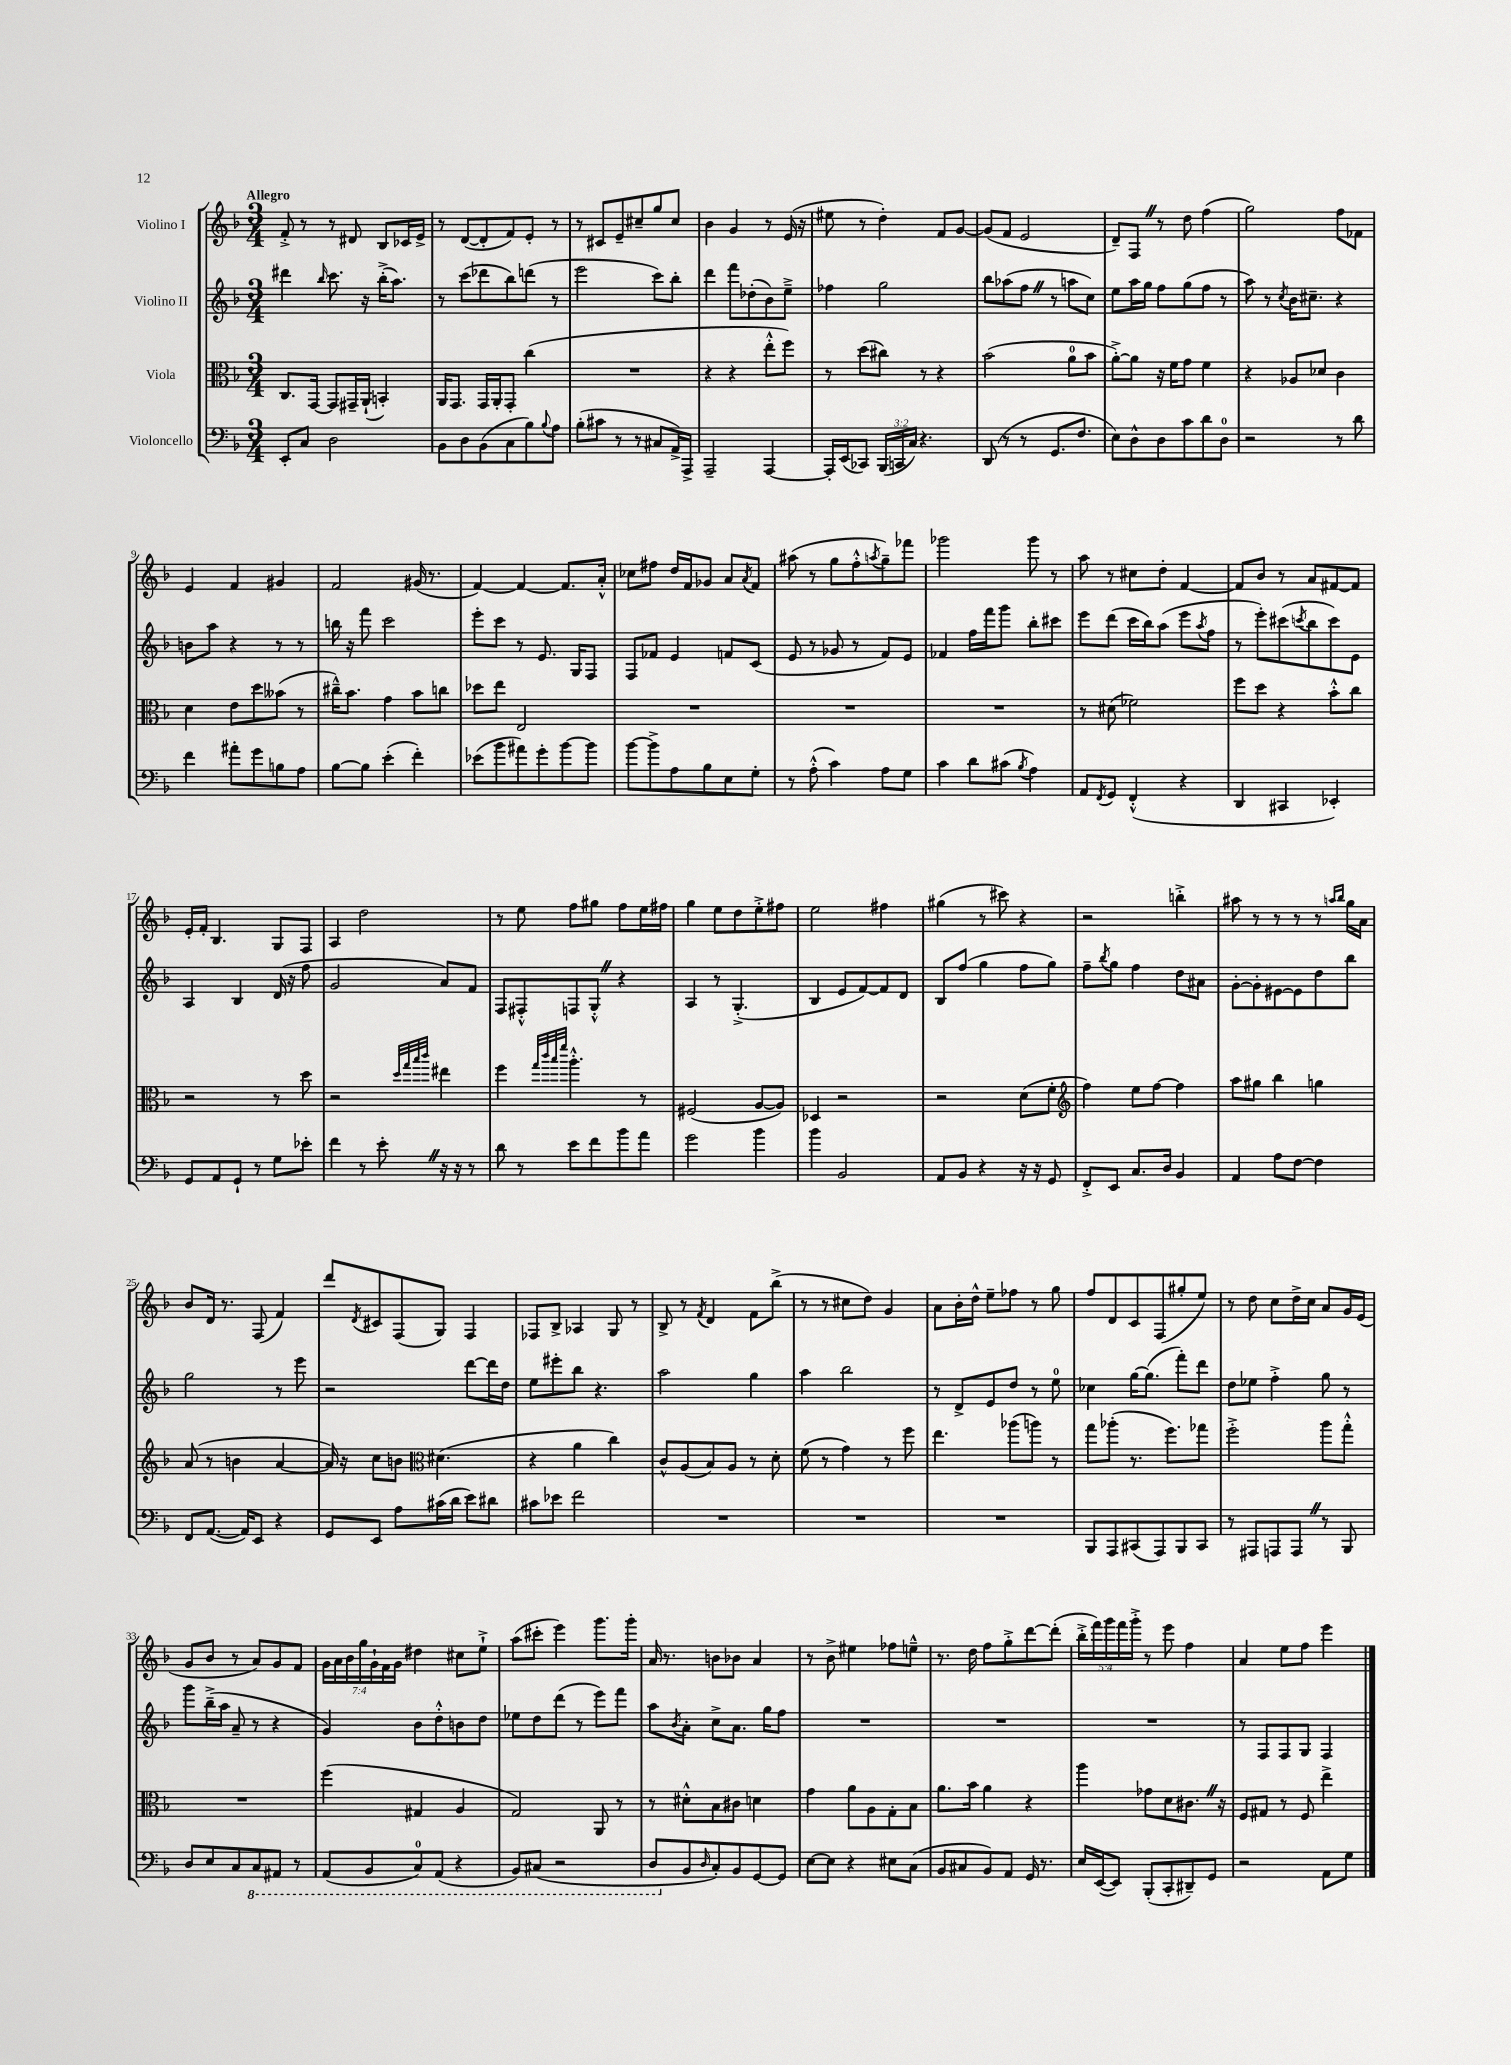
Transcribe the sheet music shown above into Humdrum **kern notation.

**kern	**kern	**kern	**kern
*part4	*part3	*part2	*part1
*staff4	*staff3	*staff2	*staff1
*I"Violoncello	*I"Viola	*I"Violino II	*I"Violino I
*clefF4	*clefC3	*clefG2	*clefG2
*k[b-]	*k[b-]	*k[b-]	*k[b-]
*M3/4	*M3/4	*M3/4	*M3/4
=1	=1	=1	=1
!	!	!	!LO:TX:a:B:t=Allegro
8EE'/L	8.C/L	4ddd#X\	8f'^/
8C/J	.	.	8r
.	[16GG/Jk	.	.
.	.	16qqbb-/	.
2D\	8GG/L]	8.ccc\	8r
.	16GG#X~/L	.	8d#X/
.	(16AA`/JJ	16r	.
.	4BBn'/)	(16bb-'^\KL	8B-/L
.	.	8.aa\J)	.
.	.	.	16c-X/L
.	.	.	16e^/JJ
=2	=2	=2	=2
8BB-\L	16AA/KL	8r	8r
.	8.GG/J	.	.
8D\	.	(8ccc\L	([8d/L
(8BB-\	16GG/LL	8ddd-X\	8d'/]
.	16AA'/J	.	.
8C\	8GG'/J	8bb-\)	8f/)
8B-\)	(4cc\	(8dddn\J	8e'/J
8qqB-/	.	.	.
8A\J	.	8r	8r
=3	=3	=3	=3
(8B-'\L	2.r	2eee\	8r
8c#X\J	.	.	8c#X/L
8r	.	.	8e~/
8r	.	.	8cc#X~/
8C#X/L	.	8ccc\L)	8gg/
16AA^/L)	.	8bb-'\J	8cc#/J
16AAA^/JJ	.	.	.
=4	=4	=4	=4
2AAA~/	4r	4ddd\	4b-\
.	4r	8fff\L	4g/
.	.	(8dd-X'\	.
[4AAA/	8ee'^^\L	8b-\)	8r
.	8ff\J)	8ee~^\J	(16e/
.	.	.	16r
=5	=5	=5	=5
16AAA'/LL]	8r	4ff-X\	8ee#X\
(16EE/J	.	.	.
8CC-X/J)	(8dd\L	.	8r
(24BBB-/LL	8cc#X\J)	2gg\	4dd'\)
24CCn/	.	.	.
24C/JJ)	.	.	.
4.r	8r	.	.
.	4r	.	8f/L
.	.	.	[8g/J
=6	=6	=6	=6
(8DD/	(2b-\	8bb-\L	(8g/L]
8r	.	(8aa-X\	8f/J
8r	.	8ffZ\J	2e/
8.GG/L	.	8r	.
.	8a\L	8aan\L	.
8.F/J	.	.	.
.	8b-\J	8cc\J)	.
=7	=7	=7	=7
8E\L)	[8a'^\L)	8ee\L	8d~/L)
8D^^\	8a\J]	16aa\L	8FZ/J
.	.	16gg\JJ	.
8D\	16r	8ff\L	8r
.	16f\KL	.	.
8c\	8g\J	(8gg\	8dd\
8d\	4f\	8ff\J	(4ff\
8D\J	.	8r	.
=8	=8	=8	=8
2r	4r	8aa\)	2gg\)
.	.	8r	.
.	.	8qcc/	.
.	8A-X/L	16b-\KL	.
.	.	8.cc#X~\J	.
.	8d-X/J	.	.
8r	4c\	4r	8ff\L
8d\	.	.	8f-X\J
!!LO:LB:g=z
=9	=9	=9	=9
4f\	4d\	8bn\L	4e/
.	.	8aa\J	.
8a#X'\L	8e\L	4r	4f/
8g\	8dd\	.	.
8Bn\	(8b--X\J	8r	4g#X/
8A\J	8r	8r	.
=10	=10	=10	=10
[8B-\L	16cc#X~^^\KL)	16bbn\	2f/
.	8.b-\J	16r	.
8B-\J]	.	8fff\	.
(4e'\	4g\	2ccc\	.
4f'\)	8b-\L	.	(16g#X/
.	.	.	8.r
.	8ccn\J	.	.
=11	=11	=11	=11
(8e-X\L	8dd-X\L	8eee'\L	[4f/)
8b-\	8ee\J	8ccc\J	.
8a#X\)	2E/	8r	4f/_
8g'\	.	8.e/	.
[8b-\	.	.	8.f/L]
.	.	16G/KL	.
8b-\J]	.	8F/J	.
.	.	.	16a'^^/Jk
=12	=12	=12	=12
[8b-\L	2.r	8F/L	8cc-X\L
8b-^\]	.	8f-X/J	8ff#X\J
8A\	.	4e/	16dd/LL
.	.	.	16f/J
8B-\	.	.	8g-X/J
8E\	.	8fn/L	8a/L
.	.	.	8qa/
8G'\J	.	(8c/J	8f/J
=13	=13	=13	=13
8r	2.r	8e/	(8aa#X\
(8A'^^\	.	8r	8r
4c\)	.	8g-X/	8gg\L
.	.	8r	8ff'^^\
.	.	.	8qaan/
8A\L	.	8f/L)	8gg~\)
8G\J	.	8e/J	8fff-X\J
=14	=14	=14	=14
4c\	2.r	4f-X/	2ggg-X\
8d\L	.	16ff\LL	.
.	.	16fff\J	.
(8c#X\J	.	8ggg\J	.
8qB-/	.	.	.
4A\)	.	8bb-'\L	8ggg-\
.	.	8ccc#X\J	8r
=15	=15	=15	=15
8AA/L	8r	8eee\L	8aa\
8qFF/	.	.	.
8GG/J	(8d#X\	(8ddd\J	8r
(4FF'^^/	2f-X\)	16ccc\LL	8cc#X\L
.	.	16bb-\J)	.
.	.	(8aa\J	8dd'\J
4r	.	8eee\L	[4f/
.	.	8qaa/	.
.	.	8ff\J	.
=16	=16	=16	=16
4DD/	8ff\L	8r	8f/L]
.	8dd\J	8eee'\L)	8b-/J
4CC#X/	4r	(8ccc#X\	8r
.	.	8qcccn/	.
.	.	8bb-\	8a/L
4EE-X'/)	8b-'^^\L	8ccc\)	[8f#X/
.	8cc\J	8e\J	8f#/J]
!!LO:LB:g=z
=17	=17	=17	=17
8GG/L	2r	4A/	16e'/LL
.	.	.	16f'/JJ
8AA/	.	.	4.B-/
8GG`/J	.	4B-/	.
8r	.	.	.
8G\L	8r	(16d/	8G/L
.	.	16r	.
8e-X'\J	8dd\	8ff\	8F/J
=18	=18	=18	=18
4f\	2r	2g/	4A/
8r	.	.	2dd\
8e'Z\	.	.	.
.	32qqdd/LLL	.	.
.	32qqgg/	.	.
.	32qqbb-/	.	.
.	32qqccc/JJJ	.	.
16r	4ee#X\	8a/L)	.
16r	.	.	.
8r	.	8f/J	.
=19	=19	=19	=19
8d\	4ff\	8F/L	8r
8r	.	8F#X'^^/	8ee\
.	32qqgg/LLL	.	.
.	32qqccc/	.	.
.	32qqbb-/	.	.
.	32qqfff/JJJ	.	.
8e\L	4.aa'^^\	8Fn/	8ff\L
8f\	.	8G'^^Z/J	8gg#X\J
8b-\	.	4r	8ff\L
8a\J	8r	.	16ee\L
.	.	.	16ff#X\JJ
=20	=20	=20	=20
2g\	(2F#X/	4A/	4gg\
.	.	8r	8ee\L
.	.	(4.G'^/	8dd\
4b-\	[8A/L	.	8ee'^\
.	8A/J])	.	8ff#X\J
=21	=21	=21	=21
4b-\	4D-X/	4B-/	2ee\
2BB-/	2r	8e/L	.
.	.	[8f/)	.
.	.	8f/]	4ff#X\
.	.	8d/J	.
=22	=22	=22	=22
8AA/L	2r	8B-/L	(4gg#X\
8BB-/J	.	(8ff/J	.
4r	.	4gg\	8r
.	.	.	8ccc#X\)
16r	(8d\L	8ff\L	4r
16r	.	.	.
8GG/	8f'\J	8gg\J)	.
=23	=23	=23	=23
*	*clefG2	*	*
8FF'^/L	4ff\)	8ff~\L	2r
.	.	8qbb-/	.
8EE/J	.	8gg\J	.
8.C/L	8ee\L	4ff\	.
.	[8ff\J	.	.
16D/Jk	.	.	.
4BB-/	4ff\]	8dd\L	4bbn'^\
.	.	8a#X\J	.
=24	=24	=24	=24
4AA/	8aa\L	[8g'\L	8aa#X\
.	8gg#X\J	8g'\]	8r
8A\L	4bb-\	[8e#X\	8r
[8F\J	.	8e#\]	8r
4F\]	4ggn\	8dd\	8r
.	.	.	16qqaan/LL
.	.	.	16qqbb-/JJ
.	.	8bb-\J	16gg\LL
.	.	.	16a\JJ
!!LO:LB:g=z
=25	=25	=25	=25
8FF/L	(8a/	2gg\	8b-/L
([8.AA/J	8r	.	16d/Jk
.	.	.	8.r
.	4bn\	.	.
16AA/KL])	.	.	.
8EE/J	.	.	(8F/
4r	[4a/	8r	4f/)
.	.	8eee\	.
=26	=26	=26	=26
8GG/L	16a/])	2r	8ddd/L
.	16r	.	.
.	.	.	8qd/
8EE/J	8cc\L	.	8c#X/
8A\L	8bn\J	.	(8F/
*	*clefC3	*	*
(16c#X\L	(4.d#X\	.	8G/J)
16d\JJ	.	.	.
8e\L)	.	[8ddd\L	4F/
8d#X\J	.	16ddd\L]	.
.	.	16dd\JJ	.
=27	=27	=27	=27
8c#X\L	4r	8ee\L	8F-X/L
8e-X\J	.	8eee#X'\	8B-^/J
2f\	4a\	8bb-\J	4A-X/
.	.	4.r	.
.	4cc\)	.	8G/
.	.	.	8r
=28	=28	=28	=28
2.r	8c^^/L	2aa\	8B-^/
.	(8A/	.	8r
.	.	.	8qf/
.	8B-/)	.	4d/
.	8A/J	.	.
.	8r	4gg\	8f\L
.	8d'\	.	(8bb-^\J
=29	=29	=29	=29
2.r	(8f\	4aa\	8r
.	8r	.	8r
.	4g\)	2bb-\	8cc#X\L
.	.	.	8dd\J)
.	8r	.	4g/
.	8ff\	.	.
=30	=30	=30	=30
2.r	4.ee\	8r	8a\L
.	.	8d^/L	16b-'\L
.	.	.	16dd^^\JJ
.	.	8e/	8ee~\L
.	(8aa-X\L	8dd/J	8ff-X\J
.	8aan\J)	8r	8r
.	8r	8ee\	8gg\
=31	=31	=31	=31
8BBB-/L	8gg\L	4cc-X\	8ff/L
8AAA/	(8aa-X'\J	.	8d/
(8CC#X/	8.r	[16gg\KL	8c/
.	.	(8.gg\J]	.
8AAA/)	.	.	(8F/
.	8.ff\L)	.	.
8BBB-/	.	8fff'\L)	8gg#X'/
8CC#/J	8gg-X\J	8ddd\J	8ee/J)
=32	=32	=32	=32
8r	2ff'^\	8dd\L	8r
8AAA#X/L	.	8ee-X\J	8dd\
8AAAn/	.	4ff'^\	8cc\L
8AAAZ/J	.	.	16dd^\L
.	.	.	16cc\JJ
8r	8aa\L	8gg\	8a/L
8BBB-/	8gg'^^\J	8r	16g/L
.	.	.	(16e/JJ
!!LO:LB:g=z
=33	=33	=33	=33
8D/L	2.r	8ggg\L	8g/L
8E/	.	(16bb-~^\L	8b-/J
.	.	16aa\JJ	.
8C/	.	8a~/	8r
*8ba	*	*	*
8CC/	.	8r	8a/L)
8AAA#X/J	.	4r	8g/
8r	.	.	8f/J
=34	=34	=34	=34
(8AAA/L	(4ff\	4g/)	28g\LL
.	.	.	28a\
.	.	.	28b-\
.	.	.	28gg\
8BBB-/	.	.	.
.	.	.	28g`\
.	.	.	28f\
.	.	.	28g\JJ
8CC/)	4G#X/	8b-\L	4dd#X\
(8AAA/J	.	8dd'^^\	.
4r	4A/	8bn\	8cc#X\L
.	.	8dd\J	8ee`^\J
=35	=35	=35	=35
8BBB-/L)	2G/)	8ee-X\L	(8aa\L
(8CC#X/J	.	8dd\	8ccc#X'\J
2r	.	(8ddd\J	4eee\)
.	.	8r	.
.	8AA/	8eee\L)	8.ggg\L
.	8r	8fff\J	.
.	.	.	16ggg'\Jk
=36	=36	=36	=36
8DD/L	8r	8aa\L	16a/
.	.	.	8.r
.	.	8qb-/	.
*X8ba	*	*	*
8BB-/	8d#X'^^\L	8a'\J	.
16qqD/	.	.	.
8C'/)	8B-\	8cc^\L	8bn\L
8BB-/	8c#X\J	8.a\J	8b-X\J
[8GG/	4dn\	.	4a/
.	.	16gg\KL	.
8GG/J]	.	8ff\J	.
=37	=37	=37	=37
[8E\L	4g\	2.r	8r
8E\J]	.	.	8b-^\
4r	8a\L	.	4ee#X\
.	8A\	.	.
8E#X\L	8G'\	.	8ff-X\L
(8C\J	8B-\J	.	8een~^^\J
=38	=38	=38	=38
8BB-/L	8.a\L	2.r	8.r
8C#X/	.	.	.
.	16b-\Jk	.	16dd\
8BB-/)	4a\	.	8ff\L
8AA/J	.	.	8gg'^\
16GG/	4r	.	[8ddd\
8.r	.	.	.
.	.	.	(8ddd'\J]
=39	=39	=39	=39
16E/LL	4aa\	2.r	20bb-'^\LL
.	.	.	20fff\)
([16EE/J	.	.	.
.	.	.	20ggg\
8EE/J])	.	.	.
.	.	.	20fff\
.	.	.	20ggg'^\JJ
(8BBB-'/L	8g-X\L	.	8r
8CC'/	8d\	.	8eee\
8DD#X~/)	8.c#XZ\J	.	4ff\
8GG/J	.	.	.
.	16r	.	.
=40	=40	=40	=40
2r	8F/L	8r	4a/
.	8G#X/J	8F/L	.
.	8r	8F/	8ee\L
.	8F/	8G/J	8ff\J
8AA\L	4ee^\	4F/	4eee\
8G\J	.	.	.
==	==	==	==
*-	*-	*-	*-
